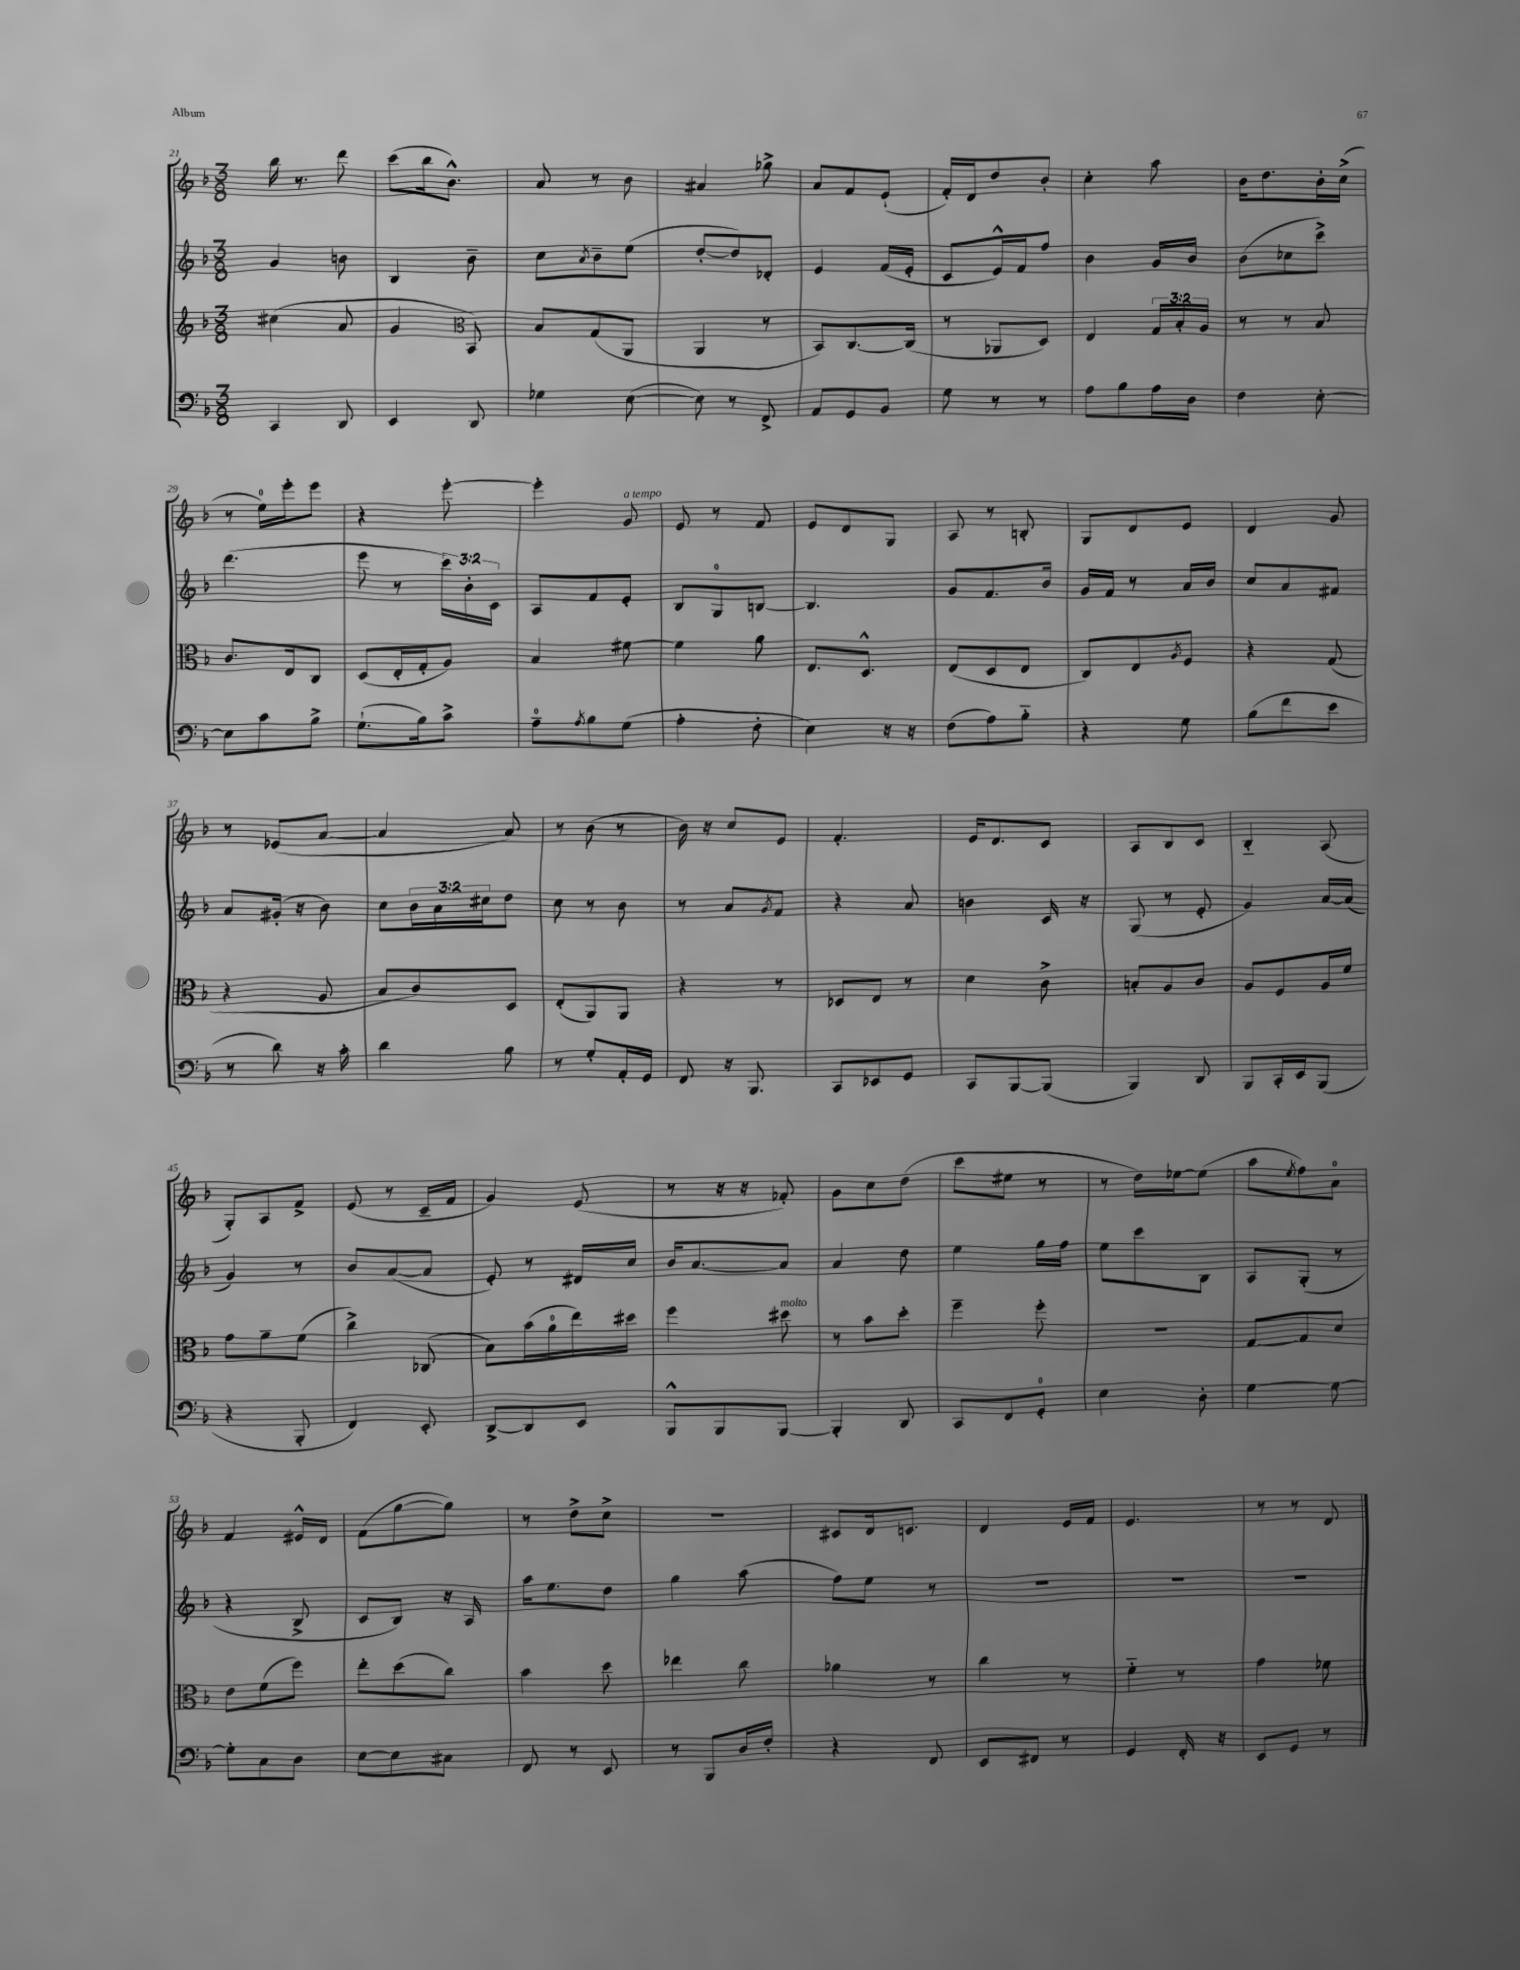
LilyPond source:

<<
\new StaffGroup <<
\new Staff = "s0" {
    \clef treble \key f \major \numericTimeSignature \time 3/8
    bes''16 r8. d'''8 |
    c'''8( bes''16 bes'8.-^) |
    a'8 r8 bes'8 |
    ais'4 ges''8-> |
    a'8 f'8 e'8-!( |
    f'16-.) d'16 d''8 bes'8-. |
    c''4-. a''8 |
    bes'16 d''8. bes'16-. c''16->( |
    r8 e''16-0) e'''16-. e'''8 |
    r4 e'''8~-. |
    e'''4-. g'8^\markup { \italic "a tempo" } |
    e'8 r8 f'8 |
    e'8 d'8 g8 |
    a8 r8 b8-. |
    g8 d'8 e'8 |
    d'4 g'8 |
    r8 ees'8( a'8~ |
    a'4 a'8) |
    r8 bes'8( r8 |
    bes'16) r16 c''8 e'8 |
    f'4.-. |
    e'16 d'8. c'8 |
    a8 bes8 c'8 |
    bes4-_ a8( |
    g8-.) a8 f'8-> |
    e'8( r8 c'16-- f'16 |
    g'4) e'8( |
    r8 r16 r16 fes'8-.) |
    g'8 c''8 d''8( |
    c'''8 eis''8 r8 |
    r8 d''16) ees''16~ ees''8( |
    a''8 \acciaccatura { e''8 } f''8) a'8-0 |
    f'4 eis'16-^ d'16 |
    f'8( g''8~ g''8) |
    r8 d''8-> c''8-> |
    r4. |
    cis'8 d'16 c'8. |
    d'4 e'16 f'16 |
    e'4. |
    r8 r8 d'8 \bar "|." |
}
\new Staff = "s1" {
    \clef treble \key f \major \numericTimeSignature \time 3/8 \override Staff.TupletNumber.text = #tuplet-number::calc-fraction-text
    g'4 b'8 |
    bes4 bes'8-- |
    c''8 \acciaccatura { a'8 } bes'8-- e''8( |
    d''8~-. d''8) des'8-. |
    e'4 f'16( e'16-. |
    c'8 e'16-^) f'16 f''8 |
    bes'4 g'16 bes'16 |
    bes'8( ces''8 c'''8->) |
    d'''4.( |
    e'''8 r8 \tuplet 3/2 { c'''16) bes'16-. c'16 } |
    a8 f'8 e'8-. |
    bes8 g8-0 b8~ |
    b4. |
    g'8 f'8. bes'16 |
    g'16 f'16 r8 a'16 bes'16 |
    c''8 a'8 fis'8 |
    a'8 gis'16-.( r16 bes'8) |
    c''8 \tuplet 3/2 { bes'16 a'16 cis''16 } d''8 |
    c''8 r8 bes'8 |
    r8 a'8 \acciaccatura { g'8 } f'8 |
    r4 a'8 |
    b'4 c'16 r16 |
    g8( r8 e'8-. |
    g'4) a'16~ a'16( |
    g'4) r8 |
    bes'8 a'8~( a'8 |
    e'8-.) r8 dis'16 c''16 |
    bes'16 a'8.~ a'8 |
    a'4 d''8 |
    e''4 g''16 f''16 |
    e''8 c'''8 bes8 |
    a8 g8-.( r8 |
    r4 bes8-> |
    c'8 bes8) r16 a16 |
    a''16 e''8. d''8 |
    g''4 a''8( |
    f''8) e''8 r8 |
    R4. |
    R4. |
    R4. \bar "|." |
}
\new Staff = "s2" {
    \clef treble \key f \major \numericTimeSignature \time 3/8 \override Staff.TupletNumber.text = #tuplet-number::calc-fraction-text
    cis''4( a'8 |
    g'4 \clef alto bes,8) |
    bes8 g8( a,8 |
    a,4 r8 |
    bes,8) c8.~ c16( |
    r8 aes,8 d8) |
    e4 \tuplet 3/2 { g16 bes16-. a16 } |
    r8 r8 bes8 |
    c'8. e16 c8 |
    d8( e16-. g16-. a8) |
    bes4 fis'8~ |
    fis'4 a'8 |
    e8. d8.-^ |
    e8( d8 e8 |
    c8) e8 \acciaccatura { a8 } f8 |
    r4 g8( |
    r4 a8 |
    bes8 c'8) d8 |
    e8-.( a,8) a,8 |
    r4 r8 |
    des8 e8 r8 |
    d'4 c'8-> |
    b8-. a8 c'8 |
    a8 f8 a16 f'16 |
    g'8 a'8-- f'8( |
    c''4->) ces8( |
    bes8) bes'16( a'16-0 e''16) dis''16 |
    f''4 dis''8^\markup { \italic "molto" } |
    r8 bes'8 d''8-. |
    f''4-- f''8-. |
    R4. |
    g8~ g8 d'8 |
    e'8 f'8( f''8) |
    e''8-. d''8( c''8) |
    bes'4 d''8 |
    ees''4 c''8 |
    aes'4 r8 |
    c''4 r8 |
    f'4-_ r8 |
    g'4 fes'8 \bar "|." |
}
\new Staff = "s3" {
    \clef bass \key f \major \numericTimeSignature \time 3/8
    c,4 d,8 |
    e,4 d,8 |
    ges4 e8~( |
    e8) r8 f,8-> |
    a,8 g,8 bes,8 |
    g8 r8 r8 |
    a8 bes8 a16 d16 |
    f4 e8~-. |
    e8 c'8 bes8-> |
    g8.-!( bes16) c'8-> |
    a8-0-- \acciaccatura { a8 } bes8 g8( |
    a4-. f8-. |
    e4) r16 r16 |
    f8( a8) bes8-_ |
    r4 g8 |
    bes8( f'8 e'8 |
    r8 d'8) r16 c'16-. |
    d'4 bes8 |
    r8 g8-. a,16-. g,16 |
    f,8 r16 bes,,8. |
    c,8 ees,8 g,8 |
    c,8 bes,,8~ bes,,8( |
    bes,,4) d,8 |
    bes,,8 c,16-. e,16 bes,,8( |
    r4 bes,,8-. |
    f,4) e,8-. |
    d,8~-> d,8 e,8 |
    bes,,8-^ bes,,8 bes,,8~ |
    bes,,4-. d,8 |
    c,8 f,8 g,8-0-. |
    e4 d8-. |
    g4~ g8~ |
    g8-. c8 d8 |
    e8~ e8 cis8 |
    f,8 r8 e,8 |
    r8 bes,,8 d16 f16-. |
    r4 f,8 |
    e,8 fis,8 r8 |
    g,4 f,16-. r16 |
    e,8 g,8 r8 \bar "|." |
}
>>
>>
\layout { \context { \Score currentBarNumber = #21 } }
